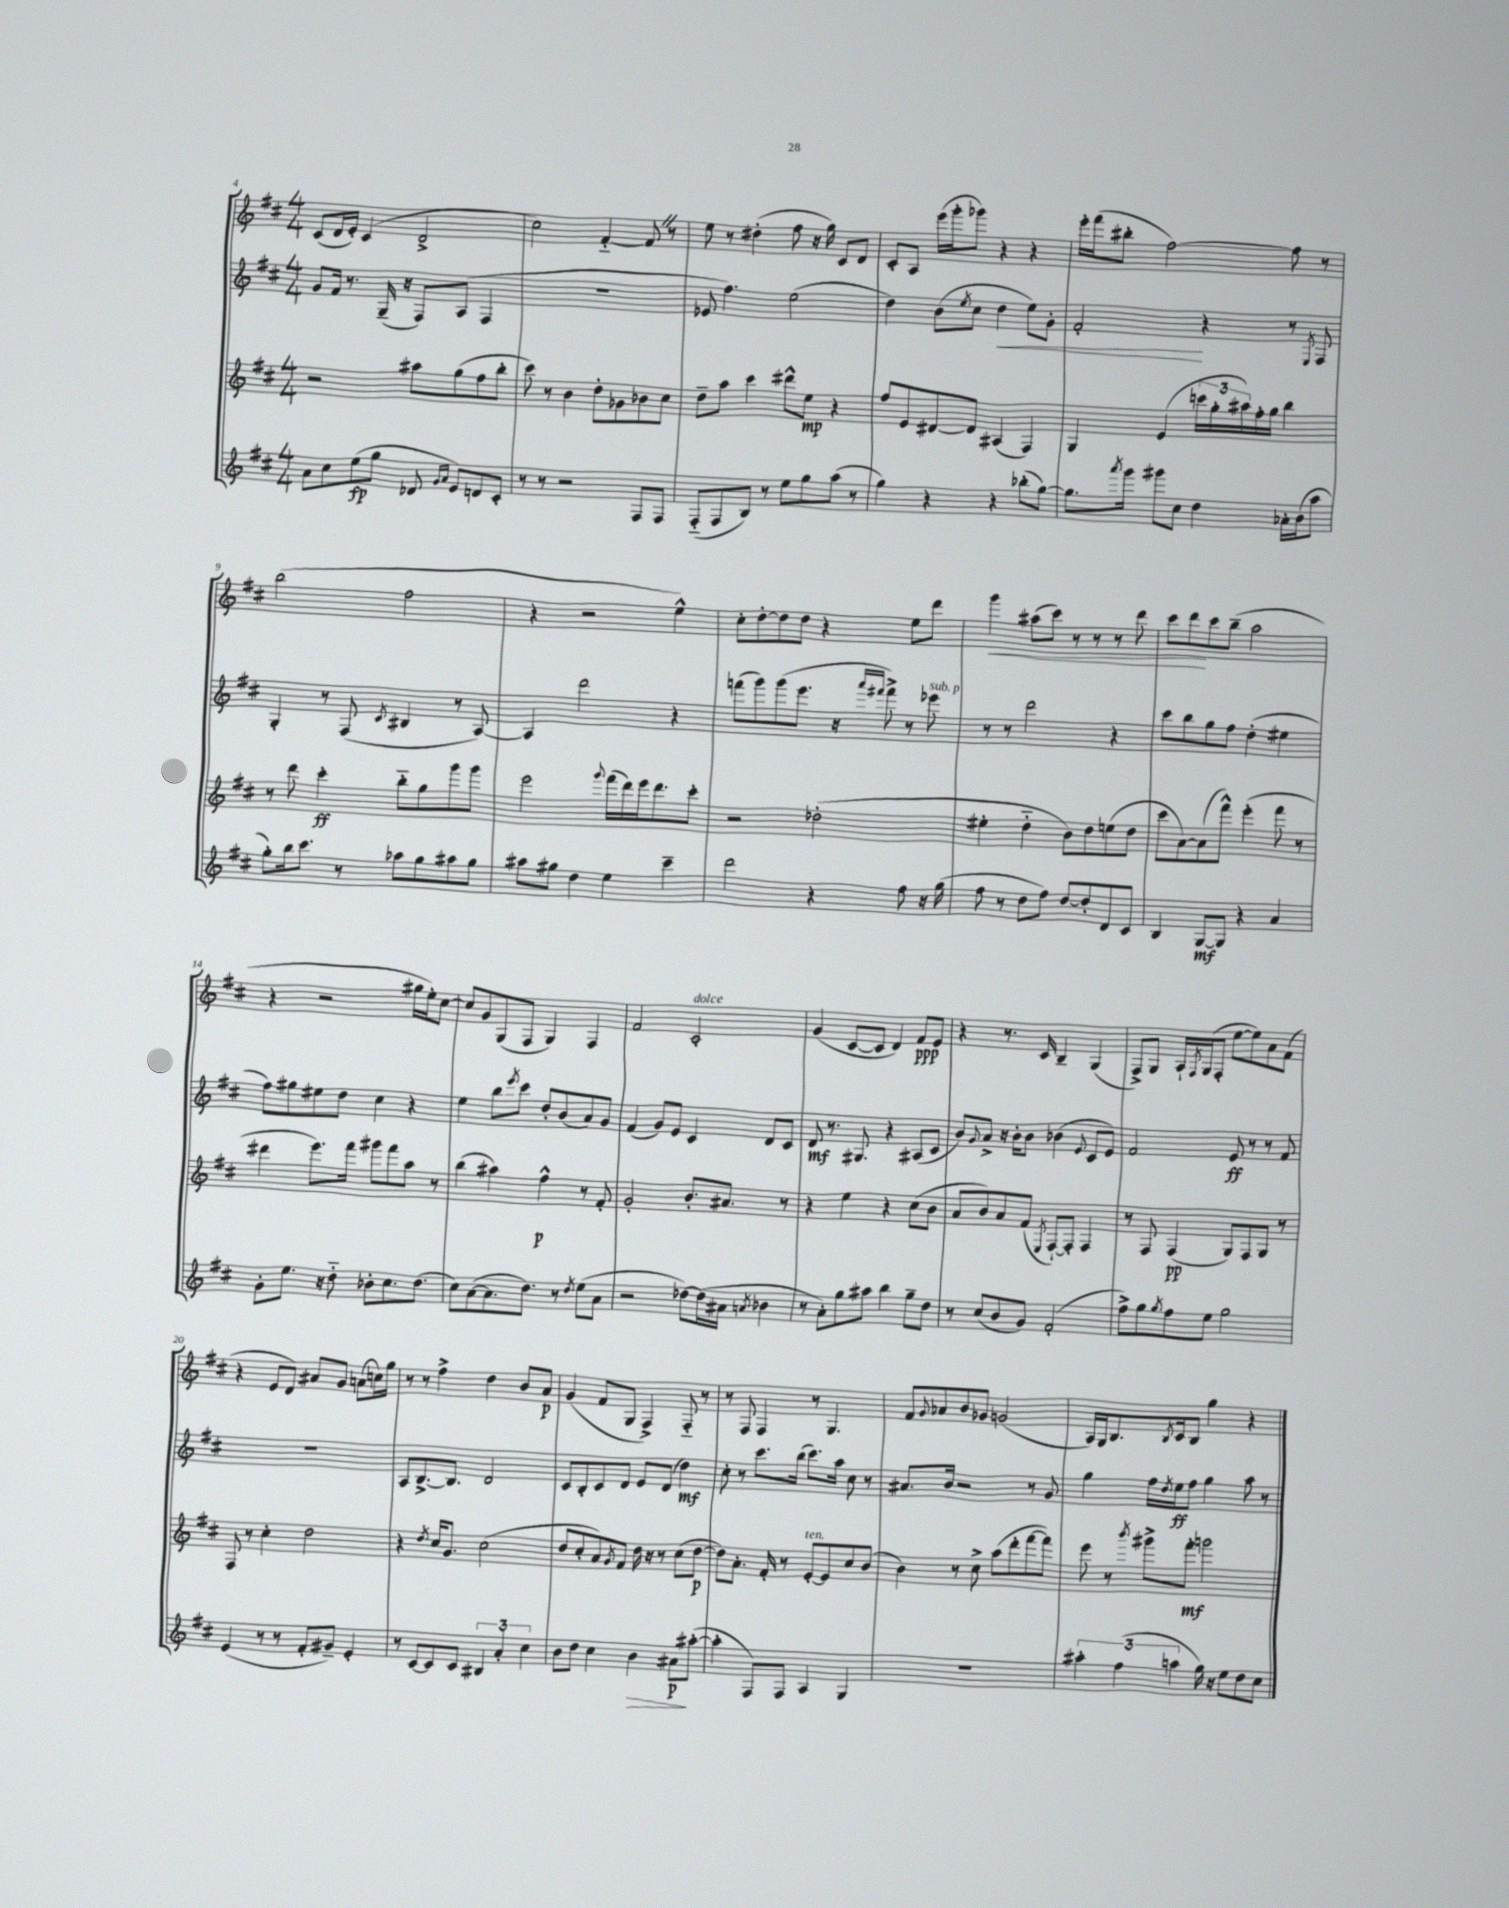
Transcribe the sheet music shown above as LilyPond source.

<<
\new StaffGroup <<
\new Staff = "s0" {
    \clef treble \key d \major \numericTimeSignature \time 4/4
    cis'8( d'16 e'16-.) cis'4( d'2-> |
    cis''2) fis'4~-_ fis'8 \once \override BreathingSign.text = \markup { \musicglyph "scripts.caesura.straight" } \breathe r8 |
    e''8 r8 dis''4-.( fis''8 r16 g''16) cis'8 d'8 |
    cis'8-. a8 e'''16( g'''16-. ges'''8) r4 r4 |
    e'''16-. fis'''16( bis''8-. fis''2~) fis''8 r8 |
    b''2( fis''2 |
    r4 r2 e''4-^) |
    cis''8-. d''8~-. d''8 d''8 r4 e''8 d'''8 |
    g'''4\< ais''8( cis'''8) r8 r8 r8 d'''8 |
    cis'''8 d'''8\! cis'''8 b''8--( a''2 |
    r4 r2 gis''16 e''16-.) cis''8~ |
    cis''8 g'8 g8( fis8 g4) fis4 |
    fis'2 cis'2-.^\markup { \italic "dolce" } |
    g'4( cis'8~ cis'8 d'4) fis'8\ppp e'8 |
    r4 r8. cis'16 b4-- g4( |
    fis8->) g8 a16-! \acciaccatura { fis8 } g16( fis8-. e''8~ e''8) a'8 fis'8( |
    r4 e'8 d'8) ais'8 g'8 a'8( c''16) g''16 |
    r8 r8 fis''4-> d''4 b'8 a'8\p |
    g'4( fis'8 g8 fis4->) fis8-_ r8 |
    r8 fis8 fis4 r8 g4. |
    fis'8 \appoggiatura { g'8 } aes'8 b'8 ges'8 g'2( |
    a16) g16 b8. \acciaccatura { b8 } cis'16 b8 g''4 r4 \bar "|." |
}
\new Staff = "s1" {
    \clef treble \key d \major \numericTimeSignature \time 4/4
    g'8 fis'16 r8. g16--( r16 fis8) a8( fis4 |
    R1 |
    ees'8 fis''4.) e''2( |
    d''4) b'8( \acciaccatura { e''8 } cis''8 d''4\< e''8) g'8-. |
    fis'2-.\! r4 r8 \acciaccatura { e8 } fis8 |
    g4-. r8 fis8( \acciaccatura { cis'8 } bis4 r8 a8~) |
    a4 d'''2 r4 |
    f'''8( g'''8) g'''8( e'''8. r16 \grace { a'''16 fis'''16 } fis'''8->) r8 ees'''8^\markup { \italic "sub. p" } |
    r8 r8 d'''2 r4 |
    cis'''8 b''8 g''8 fis''8 d''4-.( eis''4 |
    fis''8) gis''8 eis''8 d''8 cis''4 r4 |
    e''4 b''8 \acciaccatura { e'''8 } cis'''8 d''8-. b'8( a'8) g'8 |
    fis'4( g'8) e'8 cis'4 d'8 cis'8 |
    d'8\mf r8. gis8. r4 ais8( cis'8 |
    b'8) \appoggiatura { g'8 } a'8-> r16 b'16-. b'8 bes'4( \appoggiatura { e'8 } cis'8 e'8) |
    fis'2 e'8\ff r8 r8 fis'8 |
    R1 |
    a8 b8.~-> b8. d'2 |
    cis'8 b8-. cis'8 d'8 e'8 d'8( d''4\mf) |
    cis''8-. r8 cis'''8. b''16( cis'''8.) a''16 cis''8 r8 |
    ais'8. b'16 r2 r8 g'8 |
    g''4 fis''16 \acciaccatura { d''8 } e''16\ff fis''8 g''4 a''8 r8 \bar "|." |
}
\new Staff = "s2" {
    \clef treble \key d \major \numericTimeSignature \time 4/4
    r2 ais''8 g''8( fis''8 b''8-. |
    cis'''8) r8 b'4 d''8-. ges'8 bes'8 cis''8 |
    d''8-- a''8 cis'''4 dis'''8-^ e''8\mp r4 |
    fis''8 e'8 dis'8~ dis'8 ais4( fis4) |
    g4 e'4( \tuplet 3/2 { c'''16 g''16-. ais''16) } fis''16-. g''16 b''4 |
    r8 d'''8 cis'''4-.\ff b''8-_ g''8 g'''8 g'''8 |
    e'''2 \appoggiatura { g'''8 } fis'''16( d'''16) e'''16 d'''8. cis'''8-. |
    r2 des''2-.( |
    eis''4-. d''4-_ b'8) d''8 e''8( d''8 |
    cis'''8 a'8~) a'8( fis'''8-^) e'''4-.( fis'''8 r8 |
    dis'''4 e'''8.) fis'''16 gis'''8 fis'''8 a''8 r8 |
    b''4( ais''4) fis''4-^\p r8 fis'8-. |
    g'2-. b'8.-. ais'8. r8 |
    r4 e''4 r4 cis''8( b'8 |
    a'8 b'8) a'8 fis'8( \acciaccatura { e8 } fis8~-!) fis8-. fis4 |
    r8 fis8 fis4\pp( g8) fis8 g8 r8 |
    fis8 r8 cis''4-. d''2 |
    r4 \acciaccatura { d''8 } cis''16 g'8. cis''2( |
    d''8 cis''8-. a'8) \acciaccatura { g'8 } fis'8 d''16 r16 r8 cis''8( d''8~\p |
    d''8) a'8.-. fis'16-. r8 e'8~-.^\markup { \italic "ten." } e'8 cis''8 b'8( |
    b'4) r8 cis''8-> a''8( d'''8-. fis'''8~ fis'''8) |
    e'''8 r8 \acciaccatura { b'''8 } gis'''8-> fis'''8-.\mf g'''2 \bar "|." |
}
\new Staff = "s3" {
    \clef treble \key d \major \numericTimeSignature \time 4/4
    a'8 cis''8 e''8\fp( g''8 des'8 \grace { g'16 a'16 } e'8) d'8 cis'8-. |
    r8 r8 r2 fis8 fis8 |
    fis8-_( fis8 b8) r8 e''8 g''8 a''8( r8 |
    g''4) r4 r4 bes''8-.( g''8~) |
    g''8. \acciaccatura { a'''8 } g'''16 gis'''8 cis''8 d''4 aes'16-. b'16( a''8 |
    g''8-.) b''16 cis'''8. r8 aes''8 g''8 ais''8 g''8 |
    ais''8 gis''8 d''4 e''4 cis'''4-- |
    d'''2 r4 fis''8 r16 g''16( |
    fis''8 r8 d''8 fis''8) d''8~ d''8-. d'8 cis'8 |
    b4 g8~\mf g8 r4 a'4 |
    g'8-. e''8. r16 d''8-_ bes'8-. cis''8. d''8.( |
    cis''8) a'8~( a'8. d''8.) r8 \acciaccatura { d''8 } e''8( a'8 |
    r2 des''8~) des''16( ais'16 \acciaccatura { a'8 } bes'4 |
    r8 a'8-.) g''8 ais''8 b''4 g''8-- d''8 |
    r8 cis''8( b'8 g'8) fis'2-.( |
    fis''8->) g''8 \acciaccatura { g''8 } fis''8 e''8 g''2 |
    e'4( r8 r8 fis'8-. gis'8--) e'4-. |
    r8 cis'8~ cis'8 cis'8 \tuplet 3/2 { bis4 a'4-. cis''4 } |
    b'8 d''8 cis''4 b'4\> ais'8\p\! ais''8~-.( |
    ais''4-. fis8) fis8 a4 g4 |
    R1 |
    \tuplet 3/2 { ais''4-. fis''4( a''4 } g''16) r16 e''8 d''8 cis''8 \bar "|." |
}
>>
>>
\layout { \context { \Score currentBarNumber = #4 } }
